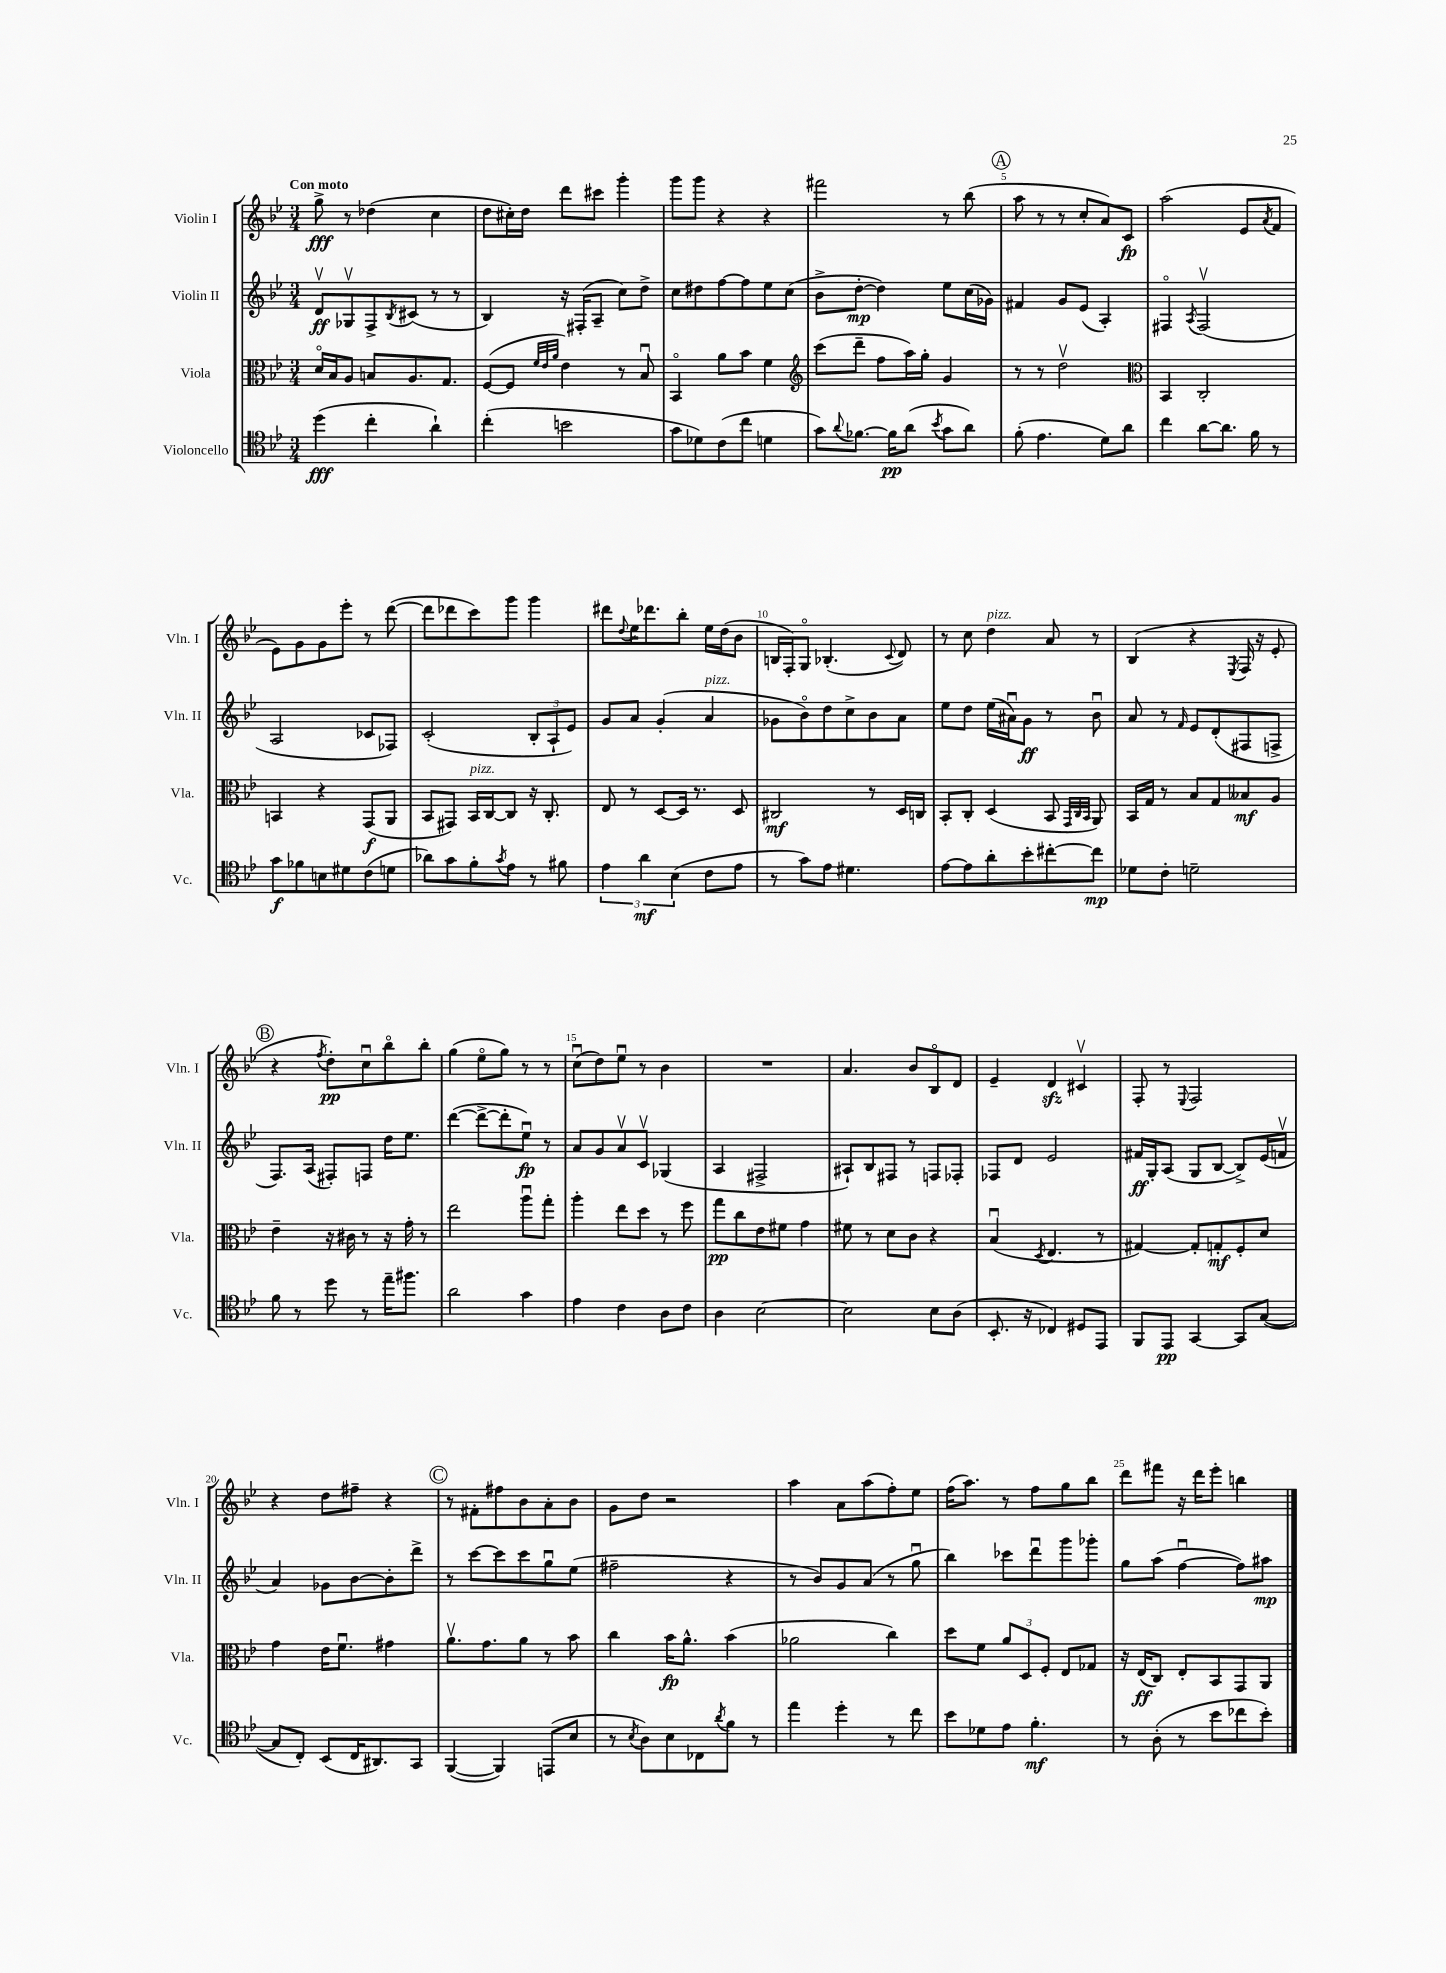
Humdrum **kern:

**kern	**kern	**kern	**kern
*staff4	*staff3	*staff2	*staff1
*clefC4	*clefC3	*clefG2	*clefG2
*k[b-e-]	*k[b-e-]	*k[b-e-]	*k[b-e-]
*M3/4	*M3/4	*M3/4	*M3/4
(4dd\	16do/LL	8dv/L	8gg^\
.	16B-/J	.	.
.	8A/J	8G-v/	8r
4cc'\	8B/L	8F^/	(4dd-\
.	.	8qB-/	.
.	8.A/	(8c#/J	.
4a`\)	.	8r	4cc\
.	8.G/J	.	.
.	.	8r	.
=	=	=	=
(4cc'\	([8F/L	4B-/)	8dd\L
.	8F/]J	.	16cc#'\L)
.	.	.	16dd\JJ
.	32qqf/LLL	.	.
.	32qqe-/	.	.
.	32qqa/JJJ	.	.
2b\	4e-\)	16r	8ddd\L
.	.	(16F#'/LK	.
.	.	8A~/J	8ccc#\J
.	8r	8cc\L)	4ggg'\
.	8B-u/	8dd^\J	.
=	=	=	=
8g\L	4BB-o/	8cc\L	8ggg\L
8d-\)	.	8dd#\	8ggg\J
(8c\	8a\L	[8ff\	4r
8cc\J	8b-\J	8ff\]	.
4d\	4f\	8ee-\	4r
.	.	(8cc\J	.
=	=	=	=
*	*clefG2	*	*
8g\L)	(8ccc\L	8b-^\L	2fff#\
8qqa/	.	.	.
[8.f-\J	8ddd~\J	[8dd'\J	.
.	8ff\L	4dd\])	.
16f-\]LK	.	.	.
(8a\J	16aa\L)	.	.
.	16gg'\JJ	.	.
8qb-/	.	.	.
8g\L	4g/	8ee-\L	8r
8a\J)	.	(16cc\L	(8bb-\
.	.	16g-\JJ)	.
=	=	=	=
(8f'\	8r	4f#/	8aa\
4.e-\	8r	.	8r
.	2ddv\	8g/L	8r
.	.	(8e-/J	8cc'/L
8d\L)	.	4A'/)	8a/)
8a\J	.	.	8c/J
=	=	=	=
*	*clefC3	*	*
4cc\	4BB-/	4F#o/	(2aa\
.	.	8qA/	.
[8a\L	2C'/	(2F#v/	.
8.a\]J	.	.	.
.	.	.	8e-/L
16f\	.	.	.
.	.	.	8qa/
8r	.	.	8f/J
=	=	=	=
8g\L	4BB/	2A/	8e-\L)
8f-\	.	.	8g\
8B\	4r	.	8g\
8d#\	.	.	8eee-'\J
(8c\	(8GG/L	8c-/L	8r
8d\J	8AA/J	8F-/J)	([8ddd\
=	=	=	=
8a-\L)	8BB-/L	(2c'/	8ddd\]L
8g\	8GG#/J)	.	8ddd-\
8f'\	16BB-/LL	.	8ccc\)
.	[16C/J	.	.
8qg/	.	.	.
8e-\J	8C/]J	.	8ggg\J
8r	16r	12B-'/L	4ggg\
.	8.C'/	.	.
.	.	12A`/	.
8f#\	.	.	.
.	.	12e-/J)	.
=	=	=	=
6e-\	8E-/	8g/L	8ddd#\L
.	.	.	8qqdd/
.	8r	8a/J	16ee-\K
6a\	.	.	.
.	.	.	8.ddd-\
.	[8D/L	(4g'/	.
(6B-\	.	.	.
.	16D/]Jk	.	8bb-'\J
.	8.r	.	.
8c\L	.	4a/	16ee-\LL
.	.	.	(16dd\J
8e-\J	8D/	.	8b-\J
=	=	=	=
8r	2C#/	8g-\L	16B/LL
.	.	.	16F'/J)
8g\L)	.	8b-o\)	8Go/J
8e-\J	.	8dd\	(4.B-'/
4.d#\	.	8cc^\	.
.	8r	8b-\	.
.	.	.	8qqc/
.	16D/LL	8a\J	8d/)
.	16C/JJ	.	.
=	=	=	=
[8e-\L	8BB-'/L	8ee-\L	8r
8e-\]	8C'/J	8dd\J	8cc\
8a'\	(4D/	(16ee-\LL	4dd\
.	.	16a#u\J)	.
8b-'\	.	8g\J	.
[8cc#'\	8BB-/	8r	8a/
.	32qqGG/LLL	.	.
.	32qqC/	.	.
.	32qqBB-/JJJ	.	.
8cc#\]J	8AA/)	8b-u\	8r
=	=	=	=
8d-\L	16BB-/LL	8a/	(4B-/
.	16G/JJ	.	.
8c'\J	8r	8r	.
.	.	16qqf/	.
2d~\	8B-/L	8e-/L	4r
.	8G/	(8d'/	.
.	.	.	8qE-/
.	8B--/	8F#/	16F/
.	.	.	16r
.	8A/J	8F^/J	8e-'/
=	=	=	=
8f\	4e-~\	8.F/L)	4r
8r	.	.	.
.	.	(16A/Jk	.
.	.	.	8qff/
8dd\	16r	8F#'/L)	8dd'\L)
.	16c#\	.	.
8r	8r	8F/J	8ccu\
16ee-~\LK	16r	16dd\LK	8bb-o\
8.ff#\J	16g'\	8.ee-\J	.
.	8r	.	8bb-'\J
=	=	=	=
2a\	2ee-\	([4ddd\	(4gg\
.	.	8ddd^\_L	8ee-o\L
.	.	8ddd'\]	8gg\J)
4g\	8aau\L	8ee-u\J)	8r
.	8gg'\J	8r	8r
=	=	=	=
4e-\	4aa'\	8a/L	(8ccu\L
.	.	8g/	8dd\)
4c\	8ee-\L	8av/	8ee-u\J
.	8dd\J	8cv/J	8r
8A\L	8r	(4G-/	4b-\
8c\J	8ff\	.	.
=	=	=	=
4A\	8gg\L	4A/	2.r
.	8cc\	.	.
[2B-\	8e-\	2F#^/	.
.	8f#\J	.	.
.	4g\	.	.
=	=	=	=
2B-\]	8f#\	8A#`/L)	4.a/
.	8r	8B-/	.
.	8d\L	8F#/J	.
.	8c\J	8r	8b-/L
8B-\L	4r	8F/L	8B-o/
(8A\J	.	8F-'/J	8d/J
=	=	=	=
8.BB-'/	(4B-u/	8F-/L	4e-~/
.	.	8d/J	.
16r	.	.	.
.	8qD/	.	.
4C-/)	4.E-/	2e-/	4d/
8D#/L	.	.	4c#v/
8EE-/J	8r	.	.
=	=	=	=
8FF/L	[4G#/)	16f#/LL	8F'/
.	.	16G'/J	.
8EE-/J	.	(8A/J	8r
.	.	.	8qqE-/
[4GG/	8G#'/]L	8G/L	2F/
.	8G'/	[8B-/J	.
8GG/]L	8F'/	8B-^/]L)	.
([8G/J	8d/J	(16e-/L	.
.	.	16fv/JJ	.
=	=	=	=
8G/]L	4g\	4a/)	4r
8C'/J)	.	.	.
(8BB-/L	16e-\LK	8g-\L	8dd\L
.	8.fu\J	.	.
16C/K	.	[8b-\	8ff#~\J
8.AA#/)	.	.	.
.	4g#\	8b-'\]	4r
8GG/J	.	8ddd^\J	.
=	=	=	=
([4FF/	8.av\L	8r	8r
.	.	[8ccc\L	8f#'\L
.	8.g\	.	.
4FF/])	.	8ccc\]	8ff#\
.	8a\J	8ccc\	8b-\
(8EE/L	8r	8ggu\	8a'\
8B-/J	8b-\	(8ee-\J	8b-\J
=	=	=	=
8r	4cc\	2ff#~\	8g\L
8qB-/	.	.	.
8A\L)	.	.	8dd\J
8B-\	16b-\LK	.	2r
.	8.a^^\J	.	.
8C-\	.	.	.
8qa/	.	.	.
8f\J	(4b-\	4r	.
8r	.	.	.
=	=	=	=
4ee-\	2a-\	8r	4aa\
.	.	8b-/L)	.
4dd'\	.	8g/	8a\L
.	.	(8a/J	(8aa\
8r	4cc\)	8r	8ff'\)
8cc\	.	8ggu\	8ee-\J
=	=	=	=
8b-\L	8dd\L	4bb-\)	(16ff\LK
.	.	.	8.aa\J)
8d-\	8f\J	.	.
8e-\J	12a/L	8ccc-\L	8r
.	12D/	.	.
4.f'\	.	8dddu\	8ff\L
.	12F'/J	.	.
.	8E-/L	8ggg\	8gg\
.	8G-/J	8ggg-'\J	8bb-\J
=	=	=	=
8r	16r	8gg\L	8ddd\L
.	(16E-/LK	.	.
(8A'\	8C/J)	(8aa\J	8fff#\J
8r	8E-'/L	[4ffu\	16r
.	.	.	16ddd\LK
8b-\L	8BB-/	.	8eee-'\J
8cc-\	8GG/	8ff\]L)	4bb\
8b-'\J)	8AA/J	8aa#\J	.
==	==	==	==
*-	*-	*-	*-
